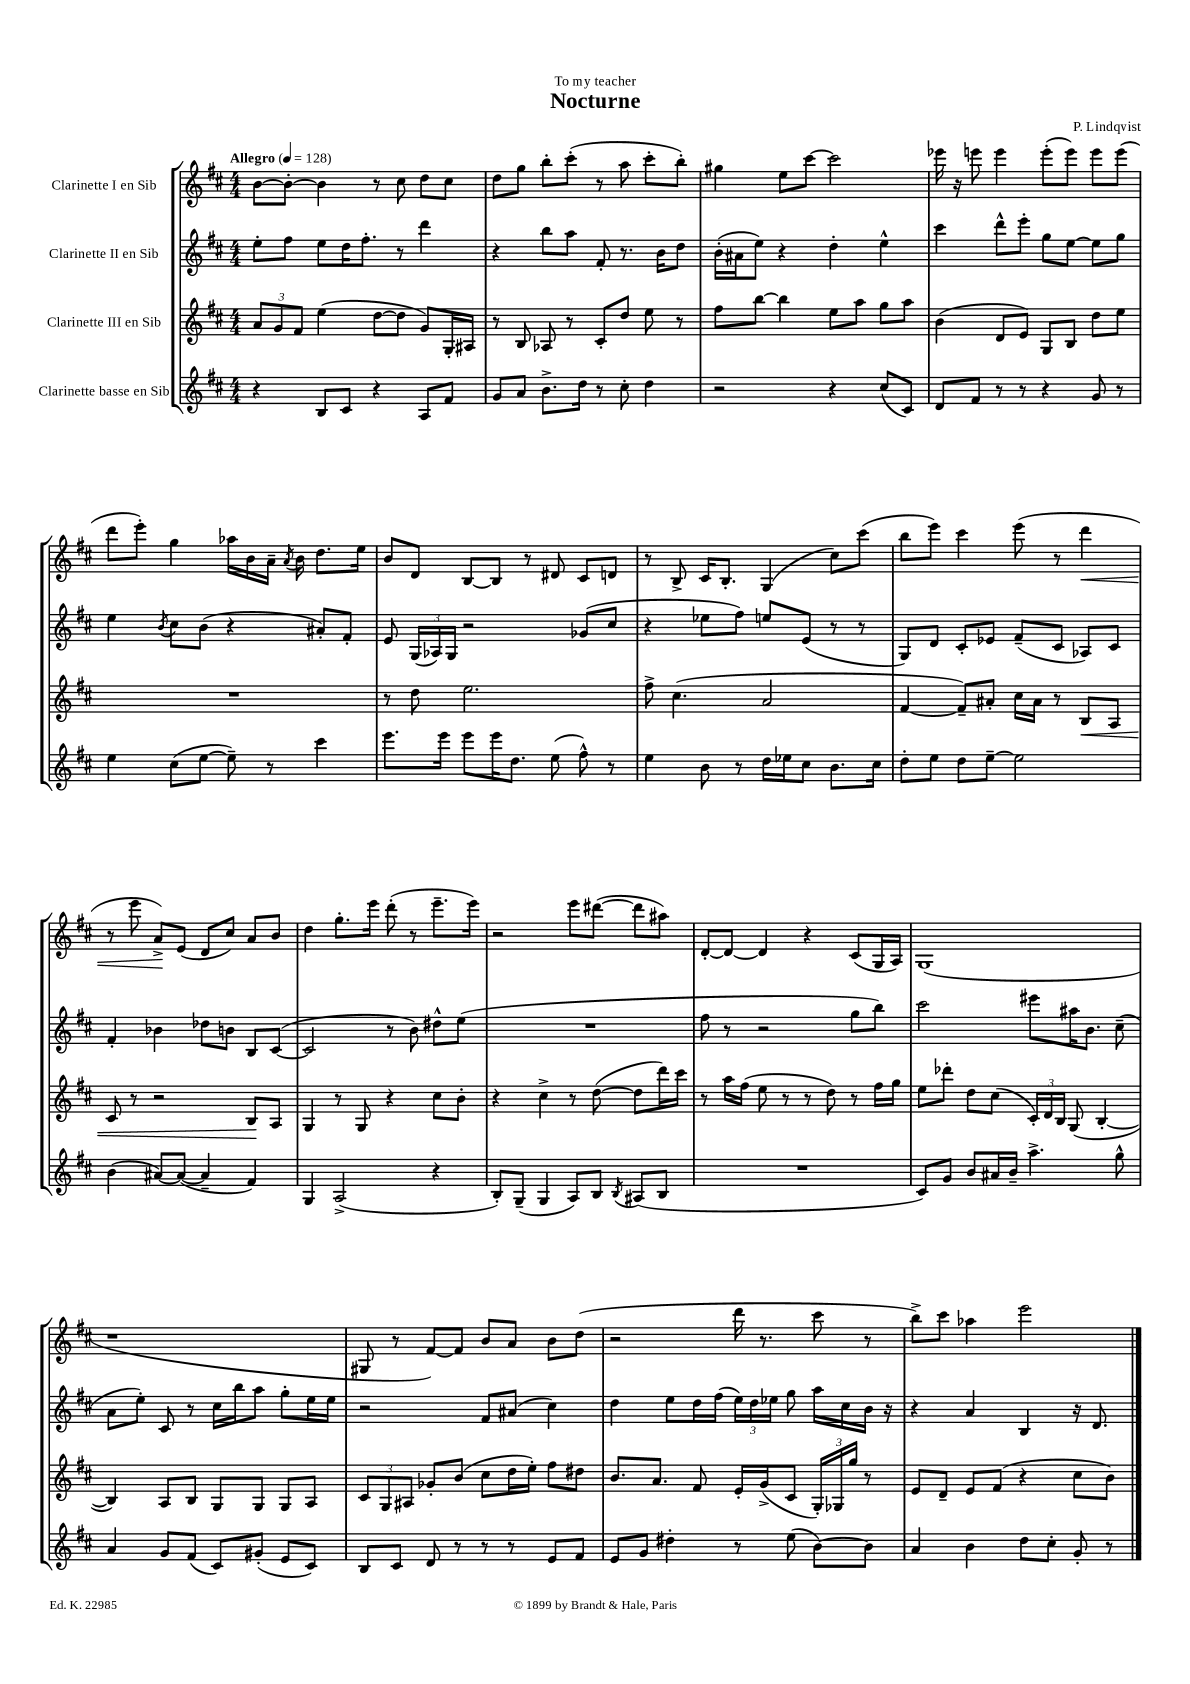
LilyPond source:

\header { title = "Nocturne" composer = "P. Lindqvist" dedication = "To my teacher" }
<<
\new StaffGroup <<
\new Staff = "s0" \with { instrumentName = "Clarinette I en Sib" } {
    \clef treble \key d \major \numericTimeSignature \time 4/4 \tempo "Allegro" 4 = 128
    \autoBeamOff b'8[~ b'8]~-. b'4 r8 cis''8 d''8[ cis''8] |
    d''8[ g''8] b''8[-. cis'''8]-.( r8 a''8 cis'''8[-. b''8]-.) |
    gis''4 e''8[ cis'''8]~ cis'''2 |
    ees'''16 r16 e'''8 e'''4 e'''8[-.( e'''8]) e'''8[ e'''8]( |
    d'''8[ e'''8]-.) g''4 aes''16[ b'16 a'16]-- \acciaccatura { a'8 } b'16 d''8.[ e''16] |
    b'8[ d'8] b8[~ b8] r8 dis'8 cis'8[ d'8] |
    r8 b8-> cis'16[ b8.]-. g4( cis''8[) cis'''8]( |
    b''8[ e'''8]) cis'''4 e'''8( r8 d'''4\< |
    r8 e'''8 a'8[->\!) e'8]( d'8[ cis''8]) a'8[ b'8] |
    d''4 g''8.[-. e'''16] d'''8-.( r8 e'''8.[-- e'''16]) |
    r2 e'''8[ dis'''8]~( dis'''8[ ais''8]) |
    d'8[~-. d'8]~ d'4 r4 cis'8[( g16 a16]) |
    g1( |
    r1 |
    gis8 r8 fis'8[~) fis'8] b'8[ a'8] b'8[ d''8]( |
    r2 d'''16 r8. cis'''8 r8 |
    b''8[->) cis'''8] aes''4 e'''2 \bar "|." |
}
\new Staff = "s1" \with { instrumentName = "Clarinette II en Sib" } {
    \clef treble \key d \major \numericTimeSignature \time 4/4
    \autoBeamOff e''8[-. fis''8] e''8[ d''16 fis''8.]-. r8 d'''4 |
    r4 b''8[ a''8] fis'8-. r8. b'16[ d''8] |
    b'16[-.( ais'16 e''8]) r4 d''4-. e''4-^ |
    cis'''4 d'''8[-^ e'''8]-. g''8[ e''8]~ e''8[ g''8] |
    e''4 \acciaccatura { b'8 } cis''8[ b'8]( r4 ais'8[-.) fis'8]-. |
    e'8 \tuplet 3/2 { g16[( aes16) g16] } r2 ges'8[( cis''8] |
    r4 ees''8[ fis''8]) e''8[ e'8]( r8 r8 |
    g8[) d'8] cis'8[-. ees'8] fis'8[--( cis'8] aes8[) cis'8] |
    fis'4-. bes'4 des''8[ b'8] b8[ cis'8]~( |
    cis'2 r8 b'8) dis''8[-^ e''8]( |
    R1 |
    fis''8 r8 r2 g''8[ b''8]) |
    cis'''2 eis'''8[ ais''16 b'8.] cis''8--( |
    a'8[ e''8]-.) cis'8 r8 cis''16[ b''16 a''8] g''8[-. e''16 e''16] |
    r2 fis'8[ ais'8]( cis''4) |
    d''4 e''8[ d''16 fis''16]( \tuplet 3/2 { e''16[) d''16 ees''16] } g''8 a''16[ cis''16 b'16] r16 |
    r4 a'4 b4 r16 d'8. \bar "|." |
}
\new Staff = "s2" \with { instrumentName = "Clarinette III en Sib" } {
    \clef treble \key d \major \numericTimeSignature \time 4/4
    \autoBeamOff \tuplet 3/2 { a'8[ g'8 fis'8] } e''4( d''8[~ d''8] g'8[) g16-. ais16] |
    r8 b8 aes8 r8 cis'8[-. d''8] e''8 r8 |
    fis''8[ b''8]~ b''4 e''8[ a''8] g''8[ a''8] |
    b'4( d'8[ e'8]) g8[ b8] d''8[ e''8] |
    R1 |
    r8 d''8 e''2. |
    fis''8-> cis''4.( a'2 |
    fis'4~ fis'8[--) ais'8]-. cis''16[ ais'16] r8 b8[\< a8] |
    cis'8 r8 r2 b8[\! a8] |
    g4 r8 g8 r4 cis''8[ b'8]-. |
    r4 cis''4-> r8 d''8~( d''8[ d'''16) cis'''16] |
    r8 a''16[ fis''16]( e''8 r8 r8 d''8) r8 fis''16[ g''16] |
    e''8[ des'''8]-. d''8[ cis''8]( \tuplet 3/2 { cis'16[-.) d'16 b16] } g8( b4~-. |
    b4) a8[ b8] g8[ g8] g8[ a8] |
    \tuplet 3/2 { cis'8[ g8 ais8] } ges'8[-. b'8]( cis''8[ d''16 e''16]-.) fis''8[ dis''8] |
    b'8.[ a'8.] fis'8 e'16[-. g'16->( cis'8] \tuplet 3/2 { g16[-.) ges16 g''16] } r8 |
    e'8[ d'8]-- e'8[ fis'8]( r4 cis''8[ b'8]) \bar "|." |
}
\new Staff = "s3" \with { instrumentName = "Clarinette basse en Sib" } {
    \clef treble \key d \major \numericTimeSignature \time 4/4
    \autoBeamOff r4 b8[ cis'8] r4 a8[ fis'8] |
    g'8[ a'8] b'8.[-> d''16] r8 cis''8-. d''4 |
    r2 r4 cis''8[( cis'8]) |
    d'8[ fis'8] r8 r8 r4 g'8 r8 |
    e''4 cis''8[( e''8]~ e''8--) r8 cis'''4 |
    e'''8.[ e'''16] e'''8[ e'''16 d''8.] e''8( fis''8-^) r8 |
    e''4 b'8 r8 d''16[ ees''16 cis''8] b'8.[ cis''16] |
    d''8[-. e''8] d''8[ e''8]~-- e''2 |
    b'4( ais'8[~) ais'8]~( ais'4-- fis'4) |
    g4 a2->( r4 |
    b8[-.) g8]--( g4 a8[) b8] \acciaccatura { b8 } ais8[( b8] |
    R1 |
    cis'8[) g'8] b'8[ ais'16 b'16]-- a''4.-> g''8-^ |
    a'4 g'8[ fis'8]( cis'8[) gis'8]-.( e'8[ cis'8]) |
    b8[ cis'8] d'8 r8 r8 r8 e'8[ fis'8] |
    e'8[ g'8] dis''4-. r8 e''8( b'8[~) b'8] |
    a'4 b'4 d''8[ cis''8]-. g'8-. r8 \bar "|." |
}
>>
>>
\layout { \context { \Score \remove "Bar_number_engraver" } }
